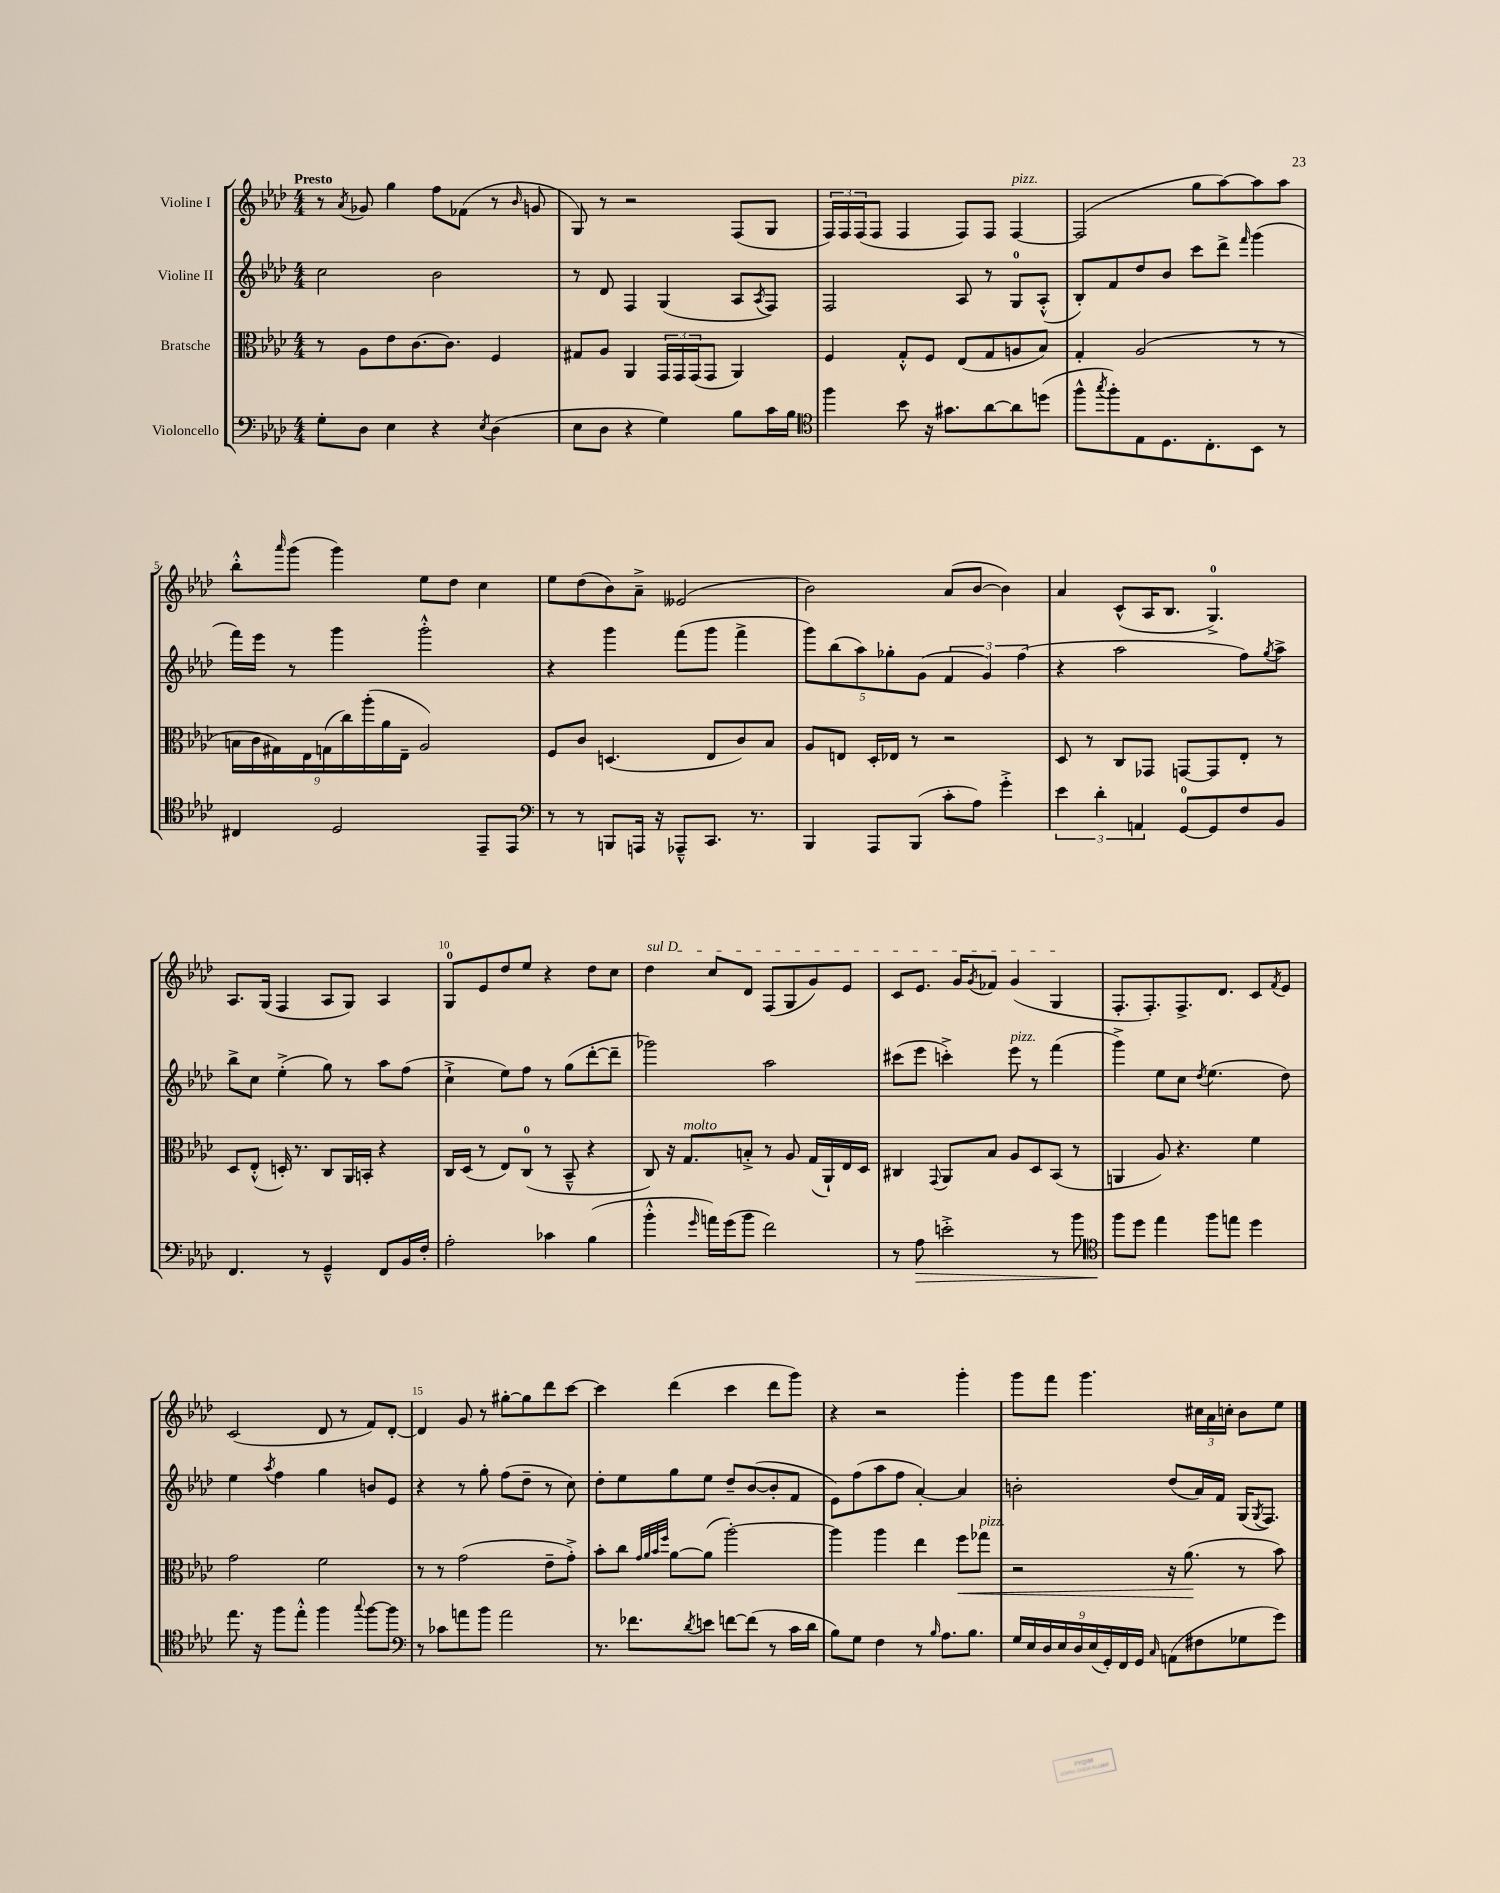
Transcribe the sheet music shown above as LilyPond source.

<<
\new StaffGroup <<
\new Staff = "s0" \with { instrumentName = "Violine I" } {
    \clef treble \key aes \major \numericTimeSignature \time 4/4 \tempo "Presto"
    r8 \acciaccatura { aes'8 } ges'8 g''4 f''8 fes'8( r8 \grace { bes'16 } g'8 |
    g8) r8 r2 f8( g8 |
    \tuplet 3/2 { f16) f16 f16( } f8 f4 f8) f8 f4~^\markup { \italic "pizz." } |
    f2( g''8 aes''8~) aes''8 aes''8 |
    bes''8-.-^ \grace { aes'''16 } g'''8( g'''4) ees''8 des''8 c''4 |
    ees''8 des''8( bes'8) aes'8---> eeses'2( |
    bes'2) aes'8( bes'8~ bes'4) |
    aes'4 c'8-^( aes16 bes8. g4.-0->) |
    aes8. g16( f4 aes8 g8) aes4 |
    g8-0 ees'8 des''8 ees''8 r4 des''8 c''8 |
    \once \override TextSpanner.bound-details.left.text = \markup { \italic "sul D" } des''4\startTextSpan c''8 des'8 f8( g8 g'8) ees'8 |
    c'8 ees'8. g'16 \acciaccatura { g'8 } fes'8 g'4( g4\stopTextSpan |
    f8.-. f8.-.) f8.-> des'8. c'8 \acciaccatura { f'8 } ees'8 |
    c'2( des'8 r8 f'8) des'8~-. |
    des'4 g'8 r8 gis''8~-. gis''8 des'''8 c'''8~ |
    c'''4 des'''4( c'''4 des'''8 g'''8) |
    r4 r2 g'''4-. |
    g'''8 f'''8 g'''4. \tuplet 3/2 { cis''16 aes'16 c''16-. } bes'8 ees''8 \bar "|." |
}
\new Staff = "s1" \with { instrumentName = "Violine II" } {
    \clef treble \key aes \major \numericTimeSignature \time 4/4
    c''2 bes'2 |
    r8 des'8 f4 g4( aes8 \acciaccatura { aes8 } f8) |
    f2 aes8 r8 g8-0 aes8-.-^( |
    bes8-.) f'8 des''8 bes'8 c'''8 des'''8-> \grace { f'''16 } g'''4( |
    f'''16) ees'''16 r8 g'''4 g'''2-.-^ |
    r4 g'''4 f'''8( g'''8 f'''4-> |
    \tuplet 5/4 { g'''8) bes''8( aes''8) ges''8-. g'8( } \tuplet 3/2 { f'4 g'4) f''4( } |
    r4 aes''2 f''8) \acciaccatura { g''8 } aes''8-> |
    bes''8-> c''8 ees''4-.->( g''8) r8 aes''8 f''8( |
    c''4-!-> ees''8) f''8 r8 g''8( des'''8~-. des'''8-- |
    ges'''2) aes''2 |
    cis'''8( ees'''8 c'''4-.->) ees'''8^\markup { \italic "pizz." } r8 f'''4( |
    g'''4->) ees''8 c''8 \acciaccatura { des''8 } ees''4.( des''8) |
    ees''4 \acciaccatura { aes''8 } f''4 g''4 b'8 ees'8 |
    r4 r8 g''8-. f''8( des''8-- r8 c''8) |
    des''8-. ees''8 g''8 ees''8 des''8-- bes'8~( bes'8-. f'8 |
    ees'8) f''8( aes''8 f''8 aes'4~-.) aes'4 |
    b'2-. des''8( aes'16) f'16 g16( \acciaccatura { g8 } f8.) \bar "|." |
}
\new Staff = "s2" \with { instrumentName = "Bratsche" } {
    \clef alto \key aes \major \numericTimeSignature \time 4/4
    r8 aes8 ees'8 c'8.~ c'8. f4 |
    gis8 aes8 aes,4 \tuplet 3/2 { g,16 g,16 g,16( } g,8 aes,4) |
    f4 g8-.-^ f8 ees8( g8 a8 bes8) |
    g4-. aes2( r8 r8 |
    \tuplet 9/8 { b16 c'16 gis16) ees16 g16( c''16) aes''16-.( aes'16 ees16-- } aes2) |
    f8 c'8 d4.( ees8 c'8) bes8 |
    aes8 e8 des16-. ees16 r8 r2 |
    des8 r8 c8 ges,8 g,8~ g,8 ees8-. r8 |
    des8 ees8-.-^( d16-.) r8. c8 aes,16 b,16-. r4 |
    c16 des16( r8 ees8) c8-0( r8 bes,8---^ r4 |
    c8) r16 g8.^\markup { \italic "molto" } b8-.-> r8 aes8 g16( aes,16-!) ees16 des16 |
    cis4 \appoggiatura { g,8 } aes,8 bes8 aes8 des8 bes,8( r8 |
    a,4 aes8) r4. f'4 |
    g'2 f'2 |
    r8 r8 g'2( ees'8-- g'8-.->) |
    bes'8-. c''8 \grace { g'32 aes'32 bes'32 f''32 } aes'8~ aes'8( aes''2~-.) |
    aes''4 aes''4 ees''4 f''8\< ges''8^\markup { \italic "pizz." } |
    r2 r16 aes'8.\!( r8 bes'8) \bar "|." |
}
\new Staff = "s3" \with { instrumentName = "Violoncello" } {
    \clef bass \key aes \major \numericTimeSignature \time 4/4
    g8-. des8 ees4 r4 \acciaccatura { ees8 } des4( |
    ees8 des8 r4 g4) bes8 c'16 bes16 |
    \clef tenor f''4 bes'8 r16 gis'8. aes'8~ aes'8 d''8( |
    f''8-^ \acciaccatura { g''8 } f''8-.) ees8 des8. c8.-. bes,8 r8 |
    cis4 des2 ees,8-- ees,8 |
    \clef bass r8 r8 b,,8 a,,16 r16 aes,,8---^ c,8. r8. |
    bes,,4 aes,,8 bes,,8( c'8-. aes8) g'4-.-> |
    \tuplet 3/2 { ees'4 des'4-. a,4 } g,8-0~ g,8 f8 bes,8 |
    f,4. r8 g,4---^ f,8 bes,16 f16-. |
    aes2-. ces'4 bes4( |
    bes'4-.-^ \grace { g'16 } a'16) g'16( bes'8 f'2) |
    r8 aes8\> e'2-.-> r8 bes'8 |
    \clef tenor f''8\! des''8 ees''4 f''8 e''8 des''4 |
    ees''8. r16 f''8 ees''8-.-^ f''4 \appoggiatura { g''8 } f''8~ f''8 |
    \clef bass r8 ces'8 a'8 bes'8 a'2 |
    r8. fes'8. \acciaccatura { des'8 } e'8 f'8~ f'8( r8 c'16 des'16 |
    bes8) g8 f4 r8 \grace { bes16 } aes8. bes8. |
    \tuplet 9/8 { g16 ees16 des16 ees16 des16 ees16( g,16-.) f,16 g,16 } \grace { c16 } a,8( fis8 ges8 g'8) \bar "|." |
}
>>
>>
\layout { \context { \Score \override BarNumber.break-visibility = ##(#f #t #t) barNumberVisibility = #(every-nth-bar-number-visible 5) } }
